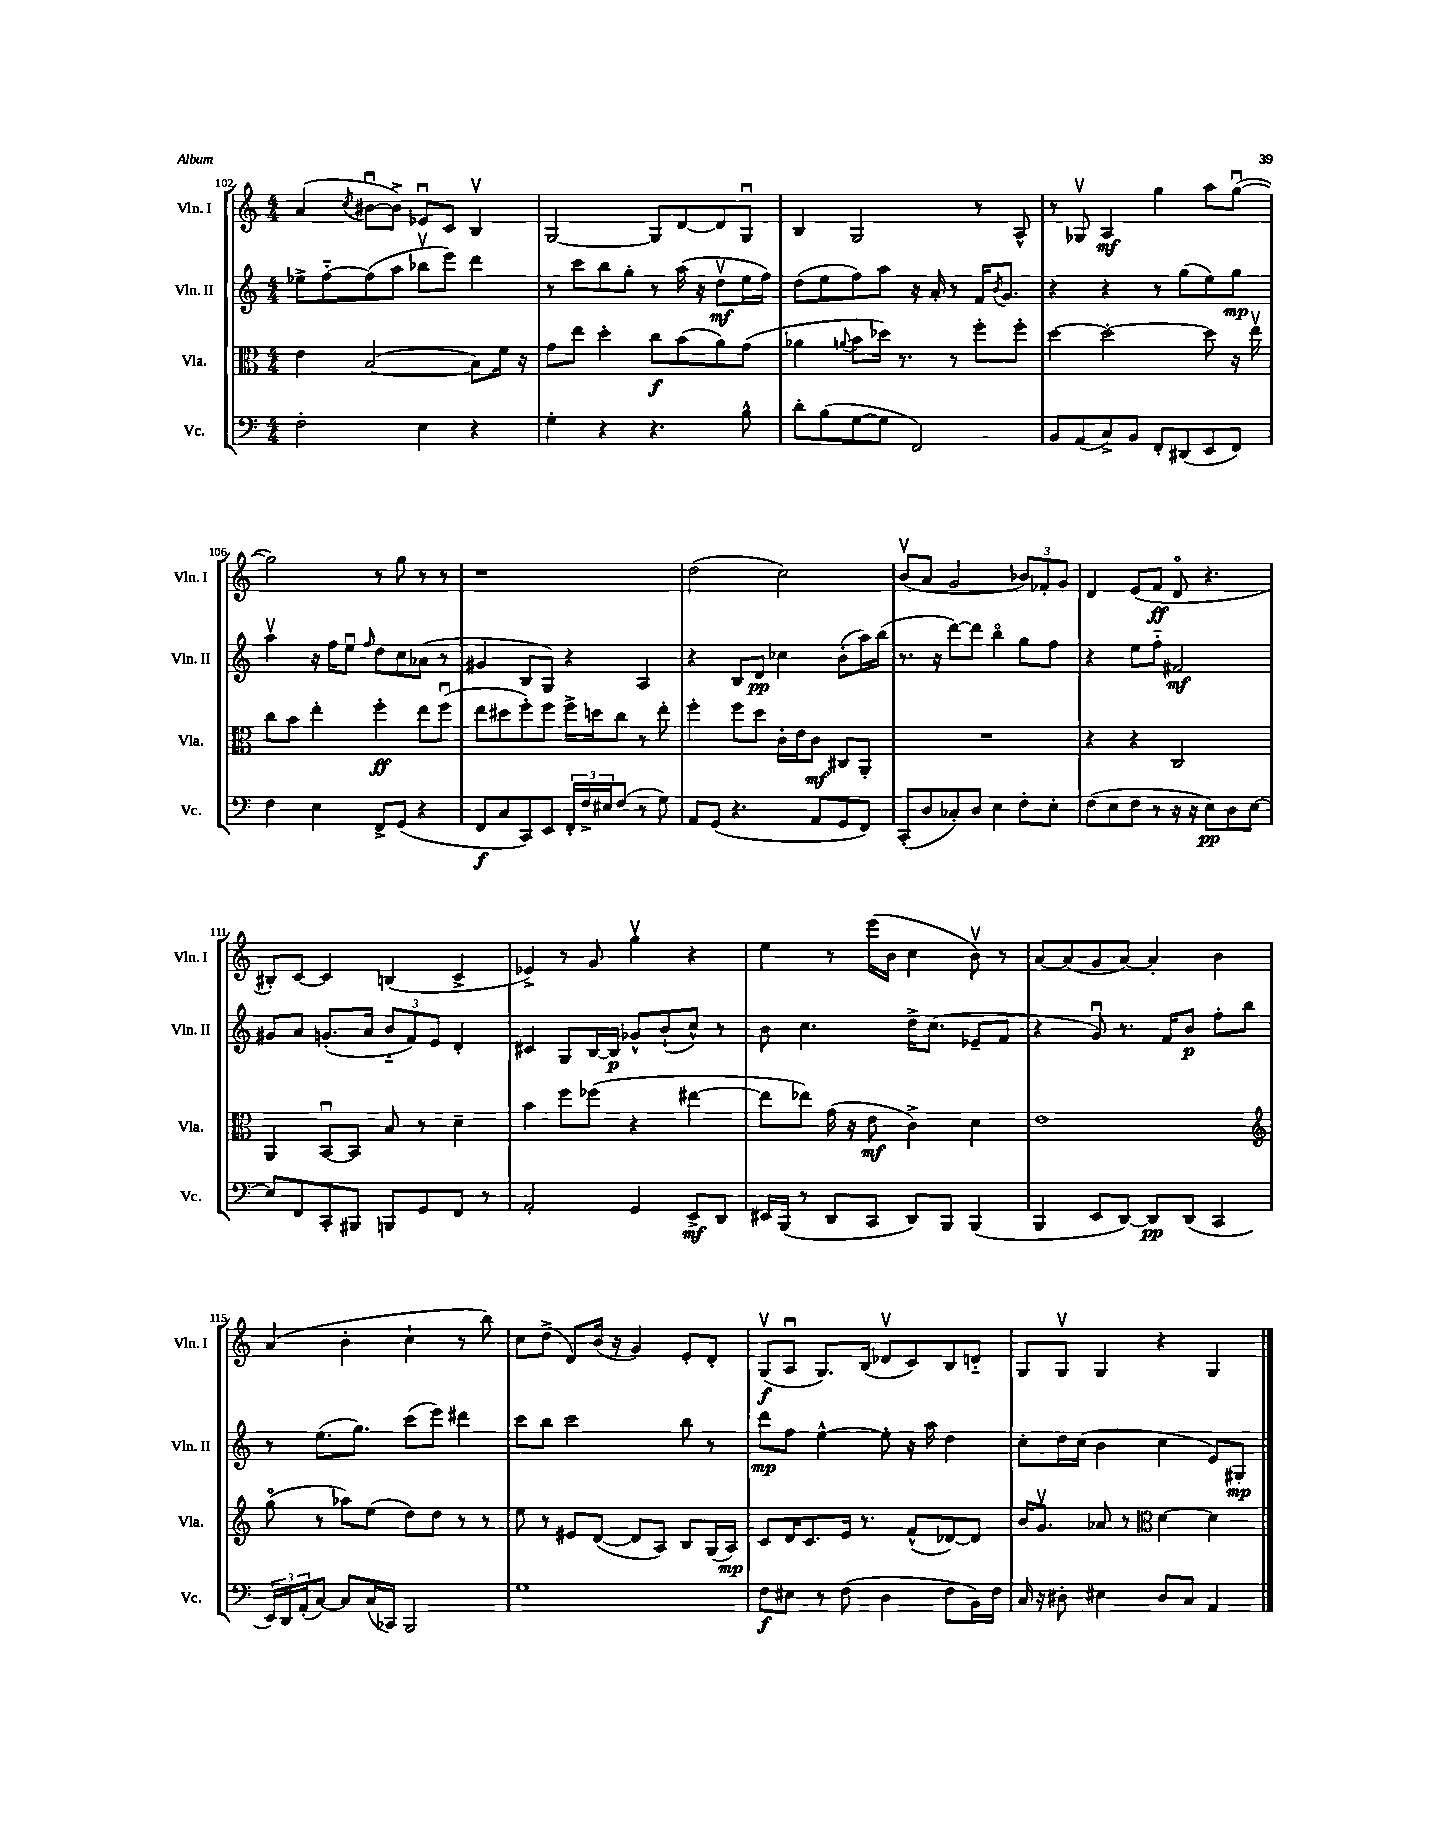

**kern	**dynam	**kern	**dynam	**kern	**dynam	**kern	**dynam
*part4	*part4	*part3	*part3	*part2	*part2	*part1	*part1
*staff4	*staff4	*staff3	*staff3	*staff2	*staff2	*staff1	*staff1
*I"Vc.	*	*I"Vla.	*	*I"Vln. II	*	*I"Vln. I	*
*I'Vc.	*	*I'Vla.	*	*I'Vln. II	*	*I'Vln. I	*
*clefF4	*	*clefC3	*	*clefG2	*	*clefG2	*
*k[]	*	*k[]	*	*k[]	*	*k[]	*
*M4/4	*	*M4/4	*	*M4/4	*	*M4/4	*
=102	=102	=102	=102	=102	=102	=102	=102
2F'\	.	4e\	.	8ee-X^\L	.	(4a/	.
.	.	.	.	[8ff\	.	.	.
.	.	.	.	.	.	8qcc/	.
.	.	([2B/	.	(8ff\]	.	[8b#Xu\L	.
.	.	.	.	8aa\J	.	8b#^\J])	.
4E\	.	.	.	8bb-Xv\L	.	8e-Xu/L	.
.	.	.	.	8eee\J)	.	8c/J	.
4r	.	8B\L])	.	4ddd\	.	4Bv/	.
.	.	16f\Jk	.	.	.	.	.
.	.	16r	.	.	.	.	.
=103	=103	=103	=103	=103	=103	=103	=103
4G'\	.	8g\L	.	8r	.	[2G/	.
.	.	8ee\J	.	8ccc\L	.	.	.
4r	.	4dd'\	.	8bb\	.	.	.
.	.	.	.	8gg'\J	.	.	.
4.r	.	8cc\L	f	8r	.	8G/L]	.
.	.	(8b\	.	(16aa\	.	[8d/	.
.	.	.	.	16r	.	.	.
.	.	8a\)	.	8ddv\L	mf	8d/]	.
8B^^\	.	(8g\J	.	16ee\L	.	8Gu/J	.
.	.	.	.	16ff\JJ)	.	.	.
=104	=104	=104	=104	=104	=104	=104	=104
8d'\L	.	4a-X\	.	(8dd\L	.	4B/	.
(8B\	.	.	.	8ee\	.	.	.
.	.	8qqan/	.	.	.	.	.
[8G\	.	8b\L	.	8ff\)	.	2G/	.
8G\J]	.	16dd-X\Jk)	.	8aa\J	.	.	.
.	.	8.r	.	.	.	.	.
2FF/)	.	.	.	16r	.	.	.
.	.	.	.	16a'/	.	.	.
.	.	8r	.	8r	.	.	.
.	.	8ff'\L	.	16f/KL	.	8r	.
.	.	.	.	8qb/	.	.	.
.	.	.	.	8.g/J	.	.	.
.	.	8ff'\J	.	.	.	8A^^/	.
=105	=105	=105	=105	=105	=105	=105	=105
8BB/L	.	[4dd\	.	4r	.	8r	.
(8AA/	.	.	.	.	.	8G-Xv/	.
8C^/)	.	2dd'\_	.	4r	.	4A/	mf
8BB/J	.	.	.	.	.	.	.
8FF'/L	.	.	.	8r	.	4gg\	.
(8DD#X/	.	.	.	(8gg\L	.	.	.
8EE/	.	8dd\]	.	8ee\)	.	8aa\L	.
8FF/J)	.	16r	.	8gg\J	mp	([8ggu\J	.
.	.	16eev\	.	.	.	.	.
!!LO:LB:g=z
=106	=106	=106	=106	=106	=106	=106	=106
4F\	.	8cc\L	.	4aav\	.	2gg\])	.
.	.	8b\J	.	.	.	.	.
4E\	.	4ee'\	.	16r	.	.	.
.	.	.	.	16ff\KL	.	.	.
.	.	.	.	8eeu\J	.	.	.
.	.	.	.	16qqff/	.	.	.
8FF^/L	.	4ff'\	ff	8dd\L	.	8r	.
(8GG/J	.	.	.	8cc\	.	8gg\	.
4r	.	8ee\L	.	(8a-X\J	.	8r	.
.	.	(8ffu\J	.	8r	.	8r	.
=107	=107	=107	=107	=107	=107	=107	=107
8FF/L	f	8ee\L	.	4g#X/	.	1r	.
8C/	.	8dd#X\	.	.	.	.	.
8CC/)	.	8ff'\)	.	8B/L	.	.	.
8EE/J	.	8ff\J	.	8G/J)	.	.	.
24FF'/LL	.	16ff^\LL	.	4r	.	.	.
24F^/	.	.	.	.	.	.	.
.	.	16ddn\J	.	.	.	.	.
24E#X/J	.	.	.	.	.	.	.
(8F/J	.	8cc\J	.	.	.	.	.
8r	.	8r	.	4A/	.	.	.
8G\)	.	8ee'\	.	.	.	.	.
=108	=108	=108	=108	=108	=108	=108	=108
8AA/L	.	4ff'\	.	4r	.	(2dd\	.
(8GG/J	.	.	.	.	.	.	.
4.r	.	8ff\L	.	8B/L	.	.	.
.	.	8dd\J	.	8d/J	pp	.	.
.	.	16c'\LL	.	4cc-X\	.	2cc\)	.
.	.	16e\J	.	.	.	.	.
8AA/L	.	8c\J	mf	.	.	.	.
8GG/	.	8C#X/L	.	(8b'\L	.	.	.
8FF/J)	.	8AA'/J	.	16aa\L)	.	.	.
.	.	.	.	(16bb\JJ	.	.	.
=109	=109	=109	=109	=109	=109	=109	=109
(8CC'/L	.	1r	.	8.r	.	(8bv/L	.
8D/	.	.	.	.	.	8a/J	.
.	.	.	.	16r	.	.	.
8C-X'/)	.	.	.	[8ddd\L)	.	2g/	.
8D/J	.	.	.	8ddd\J]	.	.	.
4E\	.	.	.	4bb\	.	.	.
8F'\L	.	.	.	8gg\L	.	12b-X/L)	.
.	.	.	.	.	.	12f-X'/	.
8E'\J	.	.	.	8ff\J	.	.	.
.	.	.	.	.	.	12g/J	.
=110	=110	=110	=110	=110	=110	=110	=110
(8F\L	.	4r	.	4r	.	4d/	.
8E\	.	.	.	.	.	.	.
8F\J	.	4r	.	8ee\L	.	(8e/L	.
8r	.	.	.	8ff\J	.	8f/J	ff
16r	.	2C/	.	2f#X/	mf	8d/	.
16r	.	.	.	.	.	.	.
8E\L)	pp	.	.	.	.	4.r	.
8D\	.	.	.	.	.	.	.
[8E\J	.	.	.	.	.	.	.
!!LO:LB:g=z
=111	=111	=111	=111	=111	=111	=111	=111
8E/L]	.	4AA/	.	8g#X/L	.	8B#X'/L)	.
8FF/	.	.	.	8a/J	.	[8c/J	.
8CC'/	.	[8BBu/L	.	(8.gn'/L	.	4c/]	.
8BBB#X/J	.	8BB/J]	.	.	.	.	.
.	.	.	.	16a/Jk	.	.	.
8BBBn/L	.	8B/	.	12b/L	.	(4Bn/	.
.	.	.	.	12f/)	.	.	.
8GG/	.	8r	.	.	.	.	.
.	.	.	.	12e/J	.	.	.
8FF/J	.	4d~\	.	4d'/	.	4c^/	.
8r	.	.	.	.	.	.	.
=112	=112	=112	=112	=112	=112	=112	=112
2AA'/	.	4b\	.	4c#X/	.	4e-X^/)	.
.	.	8ff\L	.	8G/L	.	8r	.
.	.	(8ff-X\J	.	[16B/L	.	8g/	.
.	.	.	.	16B/JJ]	p	.	.
4GG/	.	4r	.	8g-X^^/L	.	4ggv\	.
.	.	.	.	(8b`/	.	.	.
8EE^/L	mf	[4ee#X\	.	8cc^^/J)	.	4r	.
8DD/J	.	.	.	8r	.	.	.
=113	=113	=113	=113	=113	=113	=113	=113
16EE#X/LL	.	8ee#\L]	.	8b\	.	4ee\	.
(16BBB/JJ	.	.	.	.	.	.	.
8r	.	8ee-X\J)	.	4.cc\	.	.	.
8DD/L	.	(16g\	.	.	.	8r	.
.	.	16r	.	.	.	.	.
8CC/J	.	8e\	mf	.	.	(16eee\LL	.
.	.	.	.	.	.	16b\JJ	.
8DD/L)	.	4c^\)	.	16dd^\KL	.	4cc\	.
.	.	.	.	(8.cc\J	.	.	.
8BBB/J	.	.	.	.	.	.	.
(4BBB/	.	4d\	.	8e-X~/L	.	8bv\)	.
.	.	.	.	8f/J	.	8r	.
=114	=114	=114	=114	=114	=114	=114	=114
4BBB/	.	1e	.	4r	.	[8a/L	.
.	.	.	.	.	.	(8a/]	.
8EE/L	.	.	.	8gu/)	.	8g/	.
[8DD/J)	.	.	.	8.r	.	[8a/J)	.
8DD/L]	pp	.	.	.	.	4a'/]	.
.	.	.	.	16f/KL	.	.	.
(8DD/J	.	.	.	8b/J	p	.	.
4CC/	.	.	.	8ff'\L	.	4b\	.
.	.	.	.	8bb\J	.	.	.
!!LO:LB:g=z
=115	=115	=115	=115	=115	=115	=115	=115
*	*	*clefG2	*	*	*	*	*
24EE/LL)	.	(8gg\	.	8r	.	(4a/	.
24DD/	.	.	.	.	.	.	.
(24AA'/J	.	.	.	.	.	.	.
[8C/J)	.	8r	.	(8.ee\L	.	.	.
8C/L]	.	8aa-X\L)	.	.	.	4b'\	.
.	.	.	.	8.gg\J)	.	.	.
(16C/L	.	(8ee\J	.	.	.	.	.
16CC-X/JJ)	.	.	.	.	.	.	.
2BBB/	.	8dd\L)	.	(8ccc\L	.	4cc`\	.
.	.	8dd\J	.	8eee\J)	.	.	.
.	.	8r	.	4ddd#X\	.	8r	.
.	.	8r	.	.	.	8bb\)	.
=116	=116	=116	=116	=116	=116	=116	=116
1G	.	8ee\	.	8ccc\L	.	8cc\L	.
.	.	8r	.	8bb\J	.	(8dd^\J	.
.	.	8e#X/L	.	2ccc\	.	8d/L)	.
.	.	([8d/J	.	.	.	(16b/Jk	.
.	.	.	.	.	.	16r	.
.	.	8d/L]	.	.	.	4g/)	.
.	.	8A/J)	.	.	.	.	.
.	.	8B/L	.	8bb\	.	8e'/L	.
.	.	(16G/L	.	8r	.	8d'/J	.
.	.	16A/JJ)	mp	.	.	.	.
=117	=117	=117	=117	=117	=117	=117	=117
8F\L	f	8c/L	.	8ddd\L	mp	(8Gv/L	f
8E#X\J	.	16d/K	.	8ff\J	.	8Au/J	.
.	.	8.c/	.	.	.	.	.
8r	.	.	.	[4ee^^\	.	8.G/L)	.
(8F\	.	16e/Jk	.	.	.	.	.
.	.	8.r	.	.	.	(16B/Jk	.
4D\	.	.	.	8ee'\]	.	8d-Xv/L	.
.	.	(8f^^/L	.	16r	.	8c/)	.
.	.	.	.	16aa\	.	.	.
8F\L	.	[8d-X/)	.	4dd\	.	8B/	.
16BB\L)	.	8d-/J]	.	.	.	8dn/J	.
16F\JJ	.	.	.	.	.	.	.
=118	=118	=118	=118	=118	=118	=118	=118
16C/	.	16b/KL	.	8cc'\L	.	8G/L	.
16r	.	8.gv/J	.	.	.	.	.
8D#X'\	.	.	.	16dd\L	.	8Gv/J	.
.	.	.	.	(16cc\JJ	.	.	.
4E#X\	.	8a-X/	.	4b\	.	4G/	.
.	.	8r	.	.	.	.	.
*	*	*clefC3	*	*	*	*	*
8D#/L	.	[4d\	.	4cc\	.	4r	.
8C/J	.	.	.	.	.	.	.
4AA/	.	4d\]	.	8e/L)	.	4G/	.
.	.	.	.	8G#X'/J	mp	.	.
==	==	==	==	==	==	==	==
*-	*-	*-	*-	*-	*-	*-	*-
